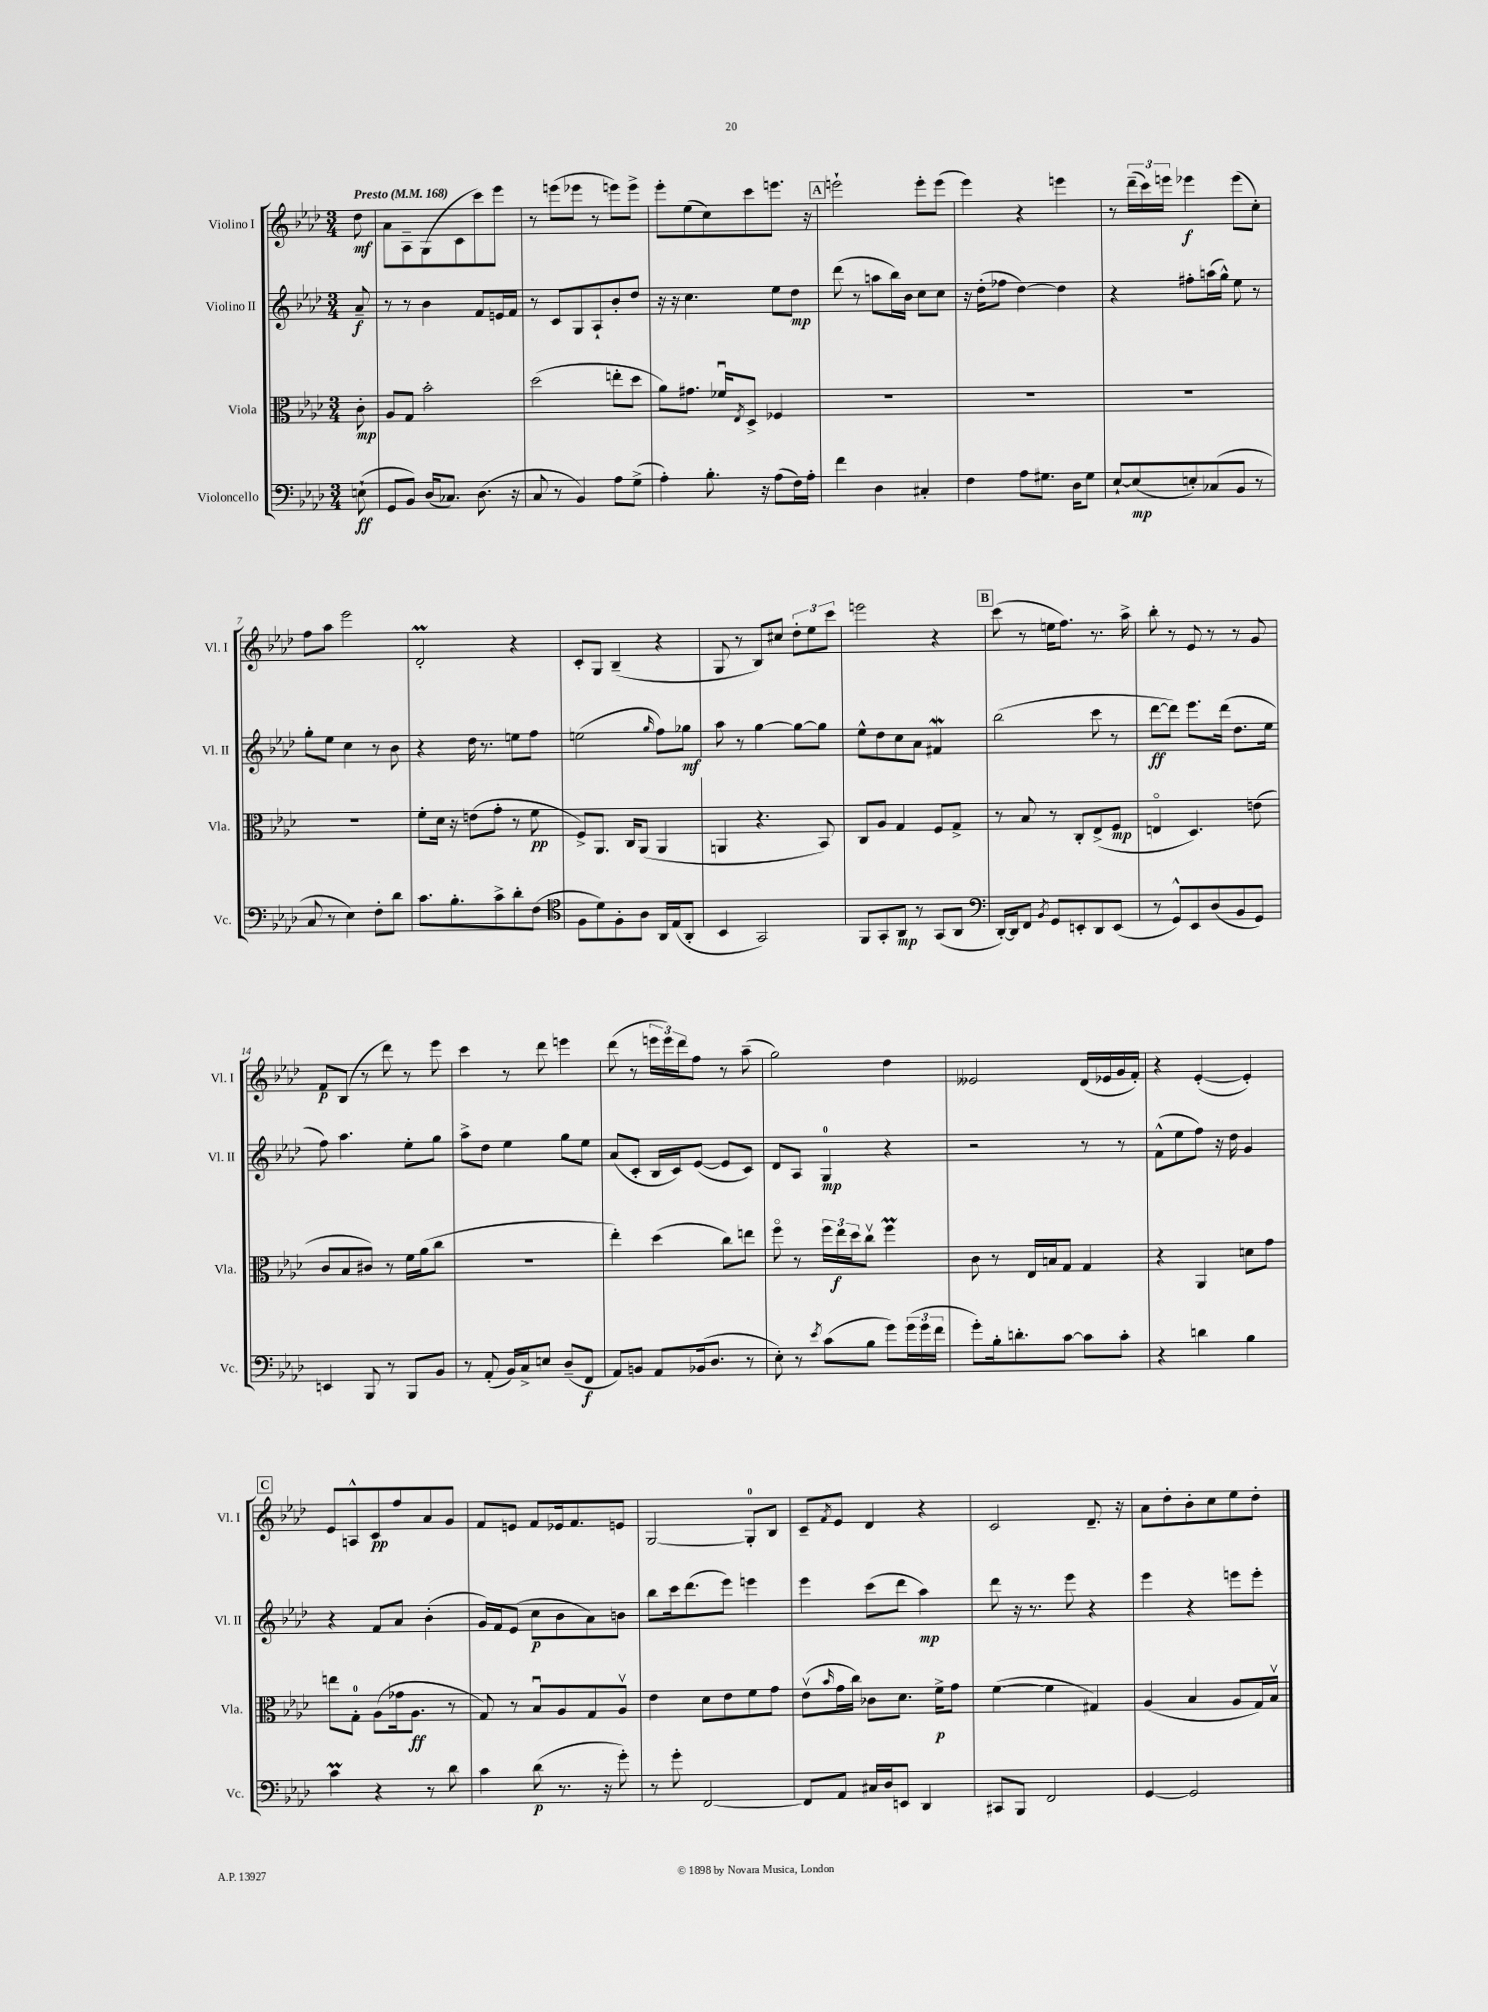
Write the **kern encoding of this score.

**kern	**kern	**kern	**kern
*staff4	*staff3	*staff2	*staff1
*clefF4	*clefC3	*clefG2	*clefG2
*k[b-e-a-d-]	*k[b-e-a-d-]	*k[b-e-a-d-]	*k[b-e-a-d-]
*M3/4	*M3/4	*M3/4	*M3/4
*MM168	*MM168	*MM168	*MM168
(8E`	8c'	8a-~	8dd-
=	=	=	=
8GG	8A-	8r	8a-
8BB-)	8G	8r	8A-~
(16D-	2b-'	4b-	(8G
8.C-)	.	.	.
.	.	.	8c
(8.D-	.	8f	8ccc)
.	.	16e	8eee-
16r	.	16f	.
=	=	=	=
8C	(2dd-	8r	8r
8r	.	8c	(8eee
4BB-)	.	8G	8eee-
.	.	8A-`	8r
8A-	8ee'	8b-'	8eee)
(8G^	8dd-	8dd-	8eee^
=	=	=	=
4A-')	8a-)	16r	8eee-'
.	.	16r	.
.	8.g#	4.cc	(8ee-
8.B-'	.	.	8cc)
.	16f-u	.	.
.	8qE-	.	.
.	8D-^	.	8ccc
16r	.	.	.
(8A-	4F-	8ee-	8.eee
16F)	.	8dd-	.
16A-'	.	.	16r
=	=	=	=
4f	2.r	(8ddd-	2eee`
.	.	8r	.
4D-	.	8aa	.
.	.	16bb-)	.
.	.	16b-	.
4C#'	.	8cc	8eee'
.	.	8cc	(8eee
=	=	=	=
4F	2.r	16r	4eee-)
.	.	(16dd-'	.
.	.	8ff-	.
8A-	.	[4dd-)	4r
8.G#	.	.	.
.	.	4dd-]	4eee
16D-	.	.	.
8G#	.	.	.
=	=	=	=
[8E-`	2.r	4r	8r
(8E-]	.	.	(24ddd-~
.	.	.	24ccc)
.	.	.	24eee
8E')	.	8ff#'	4eee-
(8C-	.	(16aa	.
.	.	16gg^^)	.
8BB-	.	8ee-	(8eee-
8r	.	8r	8cc')
=	=	=	=
8C	2.r	8gg'	8ff
8r	.	8ee-	8aa-
4E-)	.	4cc	2eee-
8F'	.	8r	.
8d-	.	8b-	.
=	=	=	=
8.c	8f'	4r	2d-'
.	16d-	.	.
8.B-'	16r	.	.
.	(8e	16dd-	.
.	.	8.r	.
8c^	8g'	.	.
8d-'	8r	8ee	4r
(8F	8f	8ff	.
=	=	=	=
*clefC4	*	*	*
8F	8F^)	(2ee	8c'
8d-)	8.AA-	.	8G
8F'	.	.	(4B-~
.	16C	.	.
8A-	(8AA-	.	.
.	.	16qqgg	.
16AA-	4AA-	8ff)	4r
(16E-	.	.	.
8AA-'	.	8gg-	.
=	=	=	=
4BB-	4AA	8aa-	8G
.	.	8r	8r
2GG)	4.r	[4gg	8B-)
.	.	.	8cc#
.	.	8gg_	12dd-'
.	.	.	12ee-
.	8BB-)	8gg]	.
.	.	.	12ccc
=	=	=	=
8FF	8C	8ee-^^	2eee
8GG'	8A-	8dd-	.
8AA-	4G	8cc	.
8r	.	8a-	.
(8GG	8F	4f#	4r
8AA-	8G^	.	.
=	=	=	=
*clefF4	*	*	*
[16DD-')	8r	(2bb-	(8ccc
16DD-]	.	.	.
8FF	8B-	.	8r
8qBB-	.	.	.
8GG	8r	.	16ee
.	.	.	8.ff)
8EE'	8C'	.	.
8DD-	(8E-^	8ccc	8.r
(8EE	8F	8r	.
.	.	.	16aa-^
=	=	=	=
8r	4Eo	[8ddd-	8bb-'
8GG^^)	.	8ddd-])	8r
8EE-	4.D-)	8.eee-	8e-
(8D-	.	.	8r
.	.	(16ddd-	.
8BB-	.	8.dd-	8r
8GG)	(8e	.	8g
.	.	16ee-	.
=	=	=	=
4EE	8c	8ff)	8f
.	8B-	4.aa-	(8B-
8BBB-	8c#)	.	8r
8r	8r	.	8ddd-)
8BBB-	16f	8ee-'	8r
.	(16a-	.	.
8BB-	8cc	8gg	8eee-
=	=	=	=
8r	2.r	8aa-^	4ccc
(8AA-'	.	8dd-	.
16BB-)	.	4ee-	8r
16C^	.	.	.
8E	.	.	8ddd-
(8D-~	.	8gg	4eee
8FF	.	8ee-	.
=	=	=	=
8AA-)	4ee-')	(8a-	(8ddd-
8BB	.	8c'	8r
8AA-	(4dd-	16B-	24eee
.	.	.	24eee)
.	.	16c)	.
.	.	.	24ddd-
(16BB-	.	([8e-	8ff
8.D-	.	.	.
.	8cc)	8e-]	8r
8r	8ee	8c)	(8aa-~
=	=	=	=
8E-')	8ffo	8d-	2gg)
8r	8r	8A-	.
8qe-	.	.	.
(8c	24ff	4G	.
.	24ee-	.	.
.	24dd-	.	.
8B-	8ccv	.	.
8g)	4ff	4r	4dd-
(24g	.	.	.
24g	.	.	.
24f	.	.	.
=	=	=	=
8g')	8c	2r	2e--
16B-'	8r	.	.
8.d'	.	.	.
.	16E-	.	.
.	16B	.	.
[8c	8G	.	.
8c]	4G	8r	(16d-
.	.	.	16e-
8c'	.	8r	16g
.	.	.	16f')
=	=	=	=
4r	4r	(8f^^	4r
.	.	8ee-	.
4d	4AA-	8ff)	([4e-'
.	.	16r	.
.	.	16dd-	.
4B-	8d	4g	4e-'])
.	8g	.	.
=	=	=	=
4c	8ee	4r	8e-
.	8G'	.	8A^^
4r	(8A-	8f	8c
.	16g-	8a-	8ff
.	8.A-	.	.
8r	.	(4b-'	8a-
8d-	8r	.	8g
=	=	=	=
4c	8G)	16g)	8f
.	.	16f	.
.	8r	(8e-	8e
(8d-	8B-u	8cc	8f
8.r	8A-	8b-	16e-
.	.	.	8.f
.	8G	8a-)	.
16r	.	.	.
8g')	8A-v	8b	8e
=	=	=	=
8r	4e-	8bb-	[2G
8g'	.	16ccc	.
.	.	(8.ddd-	.
[2FF	8d-	.	.
.	8e-	8eee-)	.
.	8f	4eee	8G']
.	8g	.	8B-
=	=	=	=
8FF]	(8e-v	4eee-	8c~
.	16qqb-	.	8qf
8AA-	16g	.	8e-
.	16cc)	.	.
16C#	8c-	(8ccc	4d-
16D-	.	.	.
8EE	8.d-	8ddd-	.
4DD-	.	4aa-)	4r
.	16f^	.	.
.	8g	.	.
=	=	=	=
8CC#	([4f	8ddd-	2c
8BBB-	.	16r	.
.	.	8.r	.
2FF	4f]	.	.
.	.	8eee-	.
.	4G#)	4r	8.d-~
.	.	.	16r
=	=	=	=
[4GG	(4A-	4eee-	8a-
.	.	.	8dd-'
2GG]	4B-	4r	8b-'
.	.	.	8cc
.	8A-	8eee	8ee-
.	16G)	8eee'	8dd-'
.	16B-v	.	.
==	==	==	==
*-	*-	*-	*-
